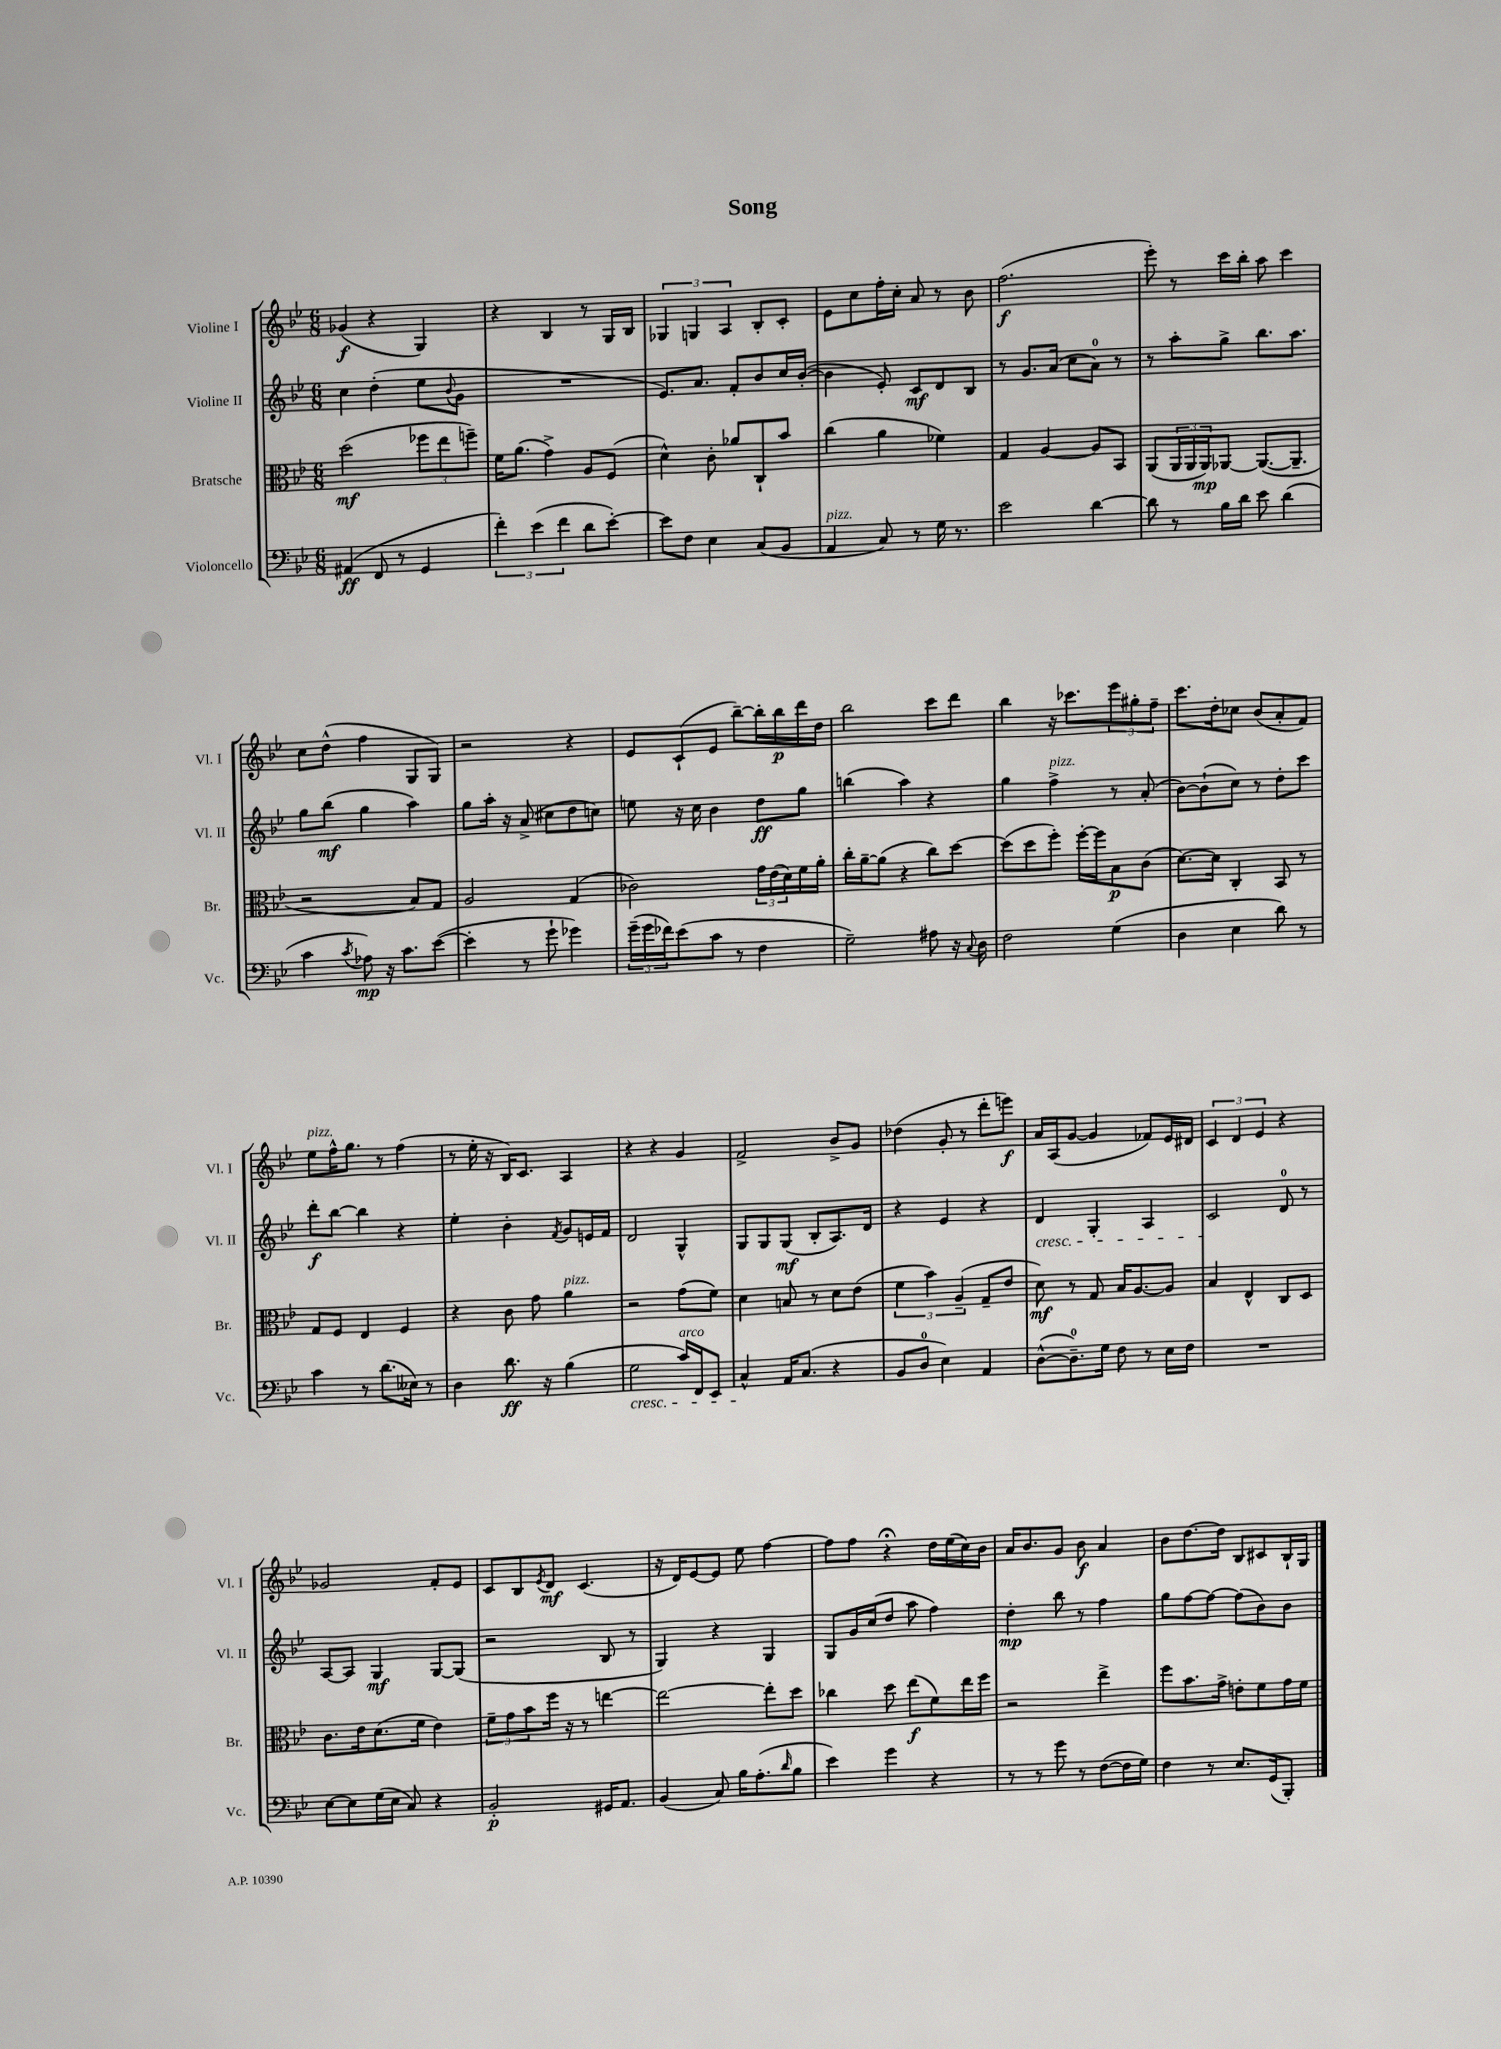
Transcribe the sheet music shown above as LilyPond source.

\header { title = "Song" }
<<
\new StaffGroup <<
\new Staff = "s0" \with { instrumentName = "Violine I" shortInstrumentName = "Vl. I" } {
    \clef treble \key bes \major \numericTimeSignature \time 6/8
    ges'4\f( r4 g4) |
    r4 bes4 r8 g16 bes16 |
    \tuplet 3/2 { ges4 g4 a4 } bes8-. c'8-. |
    ees'8 c''8 f''16-. c''16-. a'8 r8 bes'8 |
    f''2.\f( |
    ees'''8-.) r8 c'''16 bes''16-. a''8 c'''4 |
    c''8 d''8-^( f''4 g8 g8) |
    r2 r4 |
    ees'8 c'8-!( ees'8 bes''8~--) bes''16-. bes''16\p d'''16 d''16 |
    bes''2 c'''8 d'''8 |
    bes''4 r16 ces'''8. \tuplet 3/2 { ees'''8 gis''8-. f''8-- } |
    c'''8. d''16-. ces''8 bes'8( a'8-. f'8) |
    ees''8^\markup { \italic "pizz." } f''16-^ g''8. r8 f''4( |
    r8 ees''16-. r16 bes16) c'8. a4 |
    r4 r4 g'4 |
    f'2-> bes'8-> g'8 |
    des''4( g'8-. r8 d'''8-. e'''8\f) |
    a'16 a16( g'8~ g'4 fes'8) ees'16 dis'16 |
    \tuplet 3/2 { c'4 d'4 ees'4 } r4 |
    ges'2 f'8-. ees'8 |
    c'8 bes8 \acciaccatura { ees'8 } d'8\mf c'4.( |
    r16 d'16) ees'8~ ees'8 ees''8 f''4~ |
    f''8 f''8 r4\fermata d''16 ees''16( c''16) bes'16 |
    a'16 bes'8. g'8 bes'8\f a'4 |
    bes'8 d''8.~ d''16 bes8 cis'8 bes16-! g16 \bar "|." |
}
\new Staff = "s1" \with { instrumentName = "Violine II" shortInstrumentName = "Vl. II" } {
    \clef treble \key bes \major \numericTimeSignature \time 6/8
    c''4 d''4-.( ees''8 \appoggiatura { bes'8 } g'8 |
    R2. |
    ees'8.) a'8. f'8-. bes'8 c''16 bes'16~-.( |
    bes'4 ees'8-.) c'8\mf d'8 bes8 |
    r8 g'8. a'16( c''8 a'8-0) r8 |
    r8 a''8-. g''8-> bes''8. a''8. |
    g''8 bes''8\mf( g''4 a''4) |
    g''8 a''16-. r16 a'8->( cis''8 d''8 c''8) |
    e''8 r16 c''16 bes'4 d''8\ff g''8 |
    b''4( a''4) r4 |
    g''4 f''4->^\markup { \italic "pizz." } r8 a'8-.( |
    bes'8~) bes'8-!( c''8) r8 d''8-. c'''8 |
    d'''8-.\f bes''8~ bes''4 r4 |
    ees''4-. bes'4-. \acciaccatura { f'8 } g'8 e'16 f'16 |
    d'2 g4-^ |
    g8 g8 g8\mf( bes8-. a8.) d'16 |
    r4 ees'4 r4 |
    d'4\cresc g4-. a4 |
    c'2\! d'8-0 r8 |
    a8~ a8 g4\mf g8~ g8( |
    r2 bes8 r8 |
    g4) r4 g4 |
    g8 g'16 c''16( d''8 a''8 f''4) |
    d''4-.\mp bes''8 r8 f''4 |
    g''8 f''8~ f''8~ f''8( bes'8) bes'8 \bar "|." |
}
\new Staff = "s2" \with { instrumentName = "Bratsche" shortInstrumentName = "Br." } {
    \clef alto \key bes \major \numericTimeSignature \time 6/8
    d''2\mf( \tuplet 3/2 { fes''8 ees''8 f''8--) } |
    f'16 a'8.( g'4->) a8 f8( |
    d'4-^) c'8-. aes'8 c8-! bes'8 |
    c''4( a'4 fes'4) |
    g4 a4~ a8 bes,8 |
    a,8( \tuplet 3/2 { a,16 a,16 a,16\mp) } aes,8~ aes,8.~( aes,8.-- |
    r2 bes8) g8 |
    a2 g4( |
    ces'2) \tuplet 3/2 { g'16 ees'16( d'16) } f'16 a'16-. |
    c''16-. a'16~-- a'8( r4 c''8) d''8~ |
    d''8( d''8 f''8-.) f''16~-. f''16 bes8\p c'8( |
    d'8.~) d'16 c4-. bes,8 r8 |
    g8 f8 ees4 f4 |
    r4 c'8 g'8 a'4^\markup { \italic "pizz." } |
    r2 g'8( f'8) |
    d'4 b8 r8 d'8 ees'8( |
    \tuplet 3/2 { f'4 bes'4) a4--( } g8-- ees'8 |
    d'8\mf) r8 g8 bes16 a8.~ a8 |
    bes4 ees4-^ c8 d8 |
    c'8. ees'16 d'8.( f'16 ees'4) |
    \tuplet 3/2 { f'8-- g'8 bes'8 } f''16 r16 r8 e''4~ |
    e''2~ e''8-. d''8 |
    ces''4 d''8 ees''8\f( f'8) ees''16 f''16 |
    r2 ees''4-> |
    f''8 bes'8. g'16-> e'8-. f'8 g'16 f'16 \bar "|." |
}
\new Staff = "s3" \with { instrumentName = "Violoncello" shortInstrumentName = "Vc." } {
    \clef bass \key bes \major \numericTimeSignature \time 6/8
    ais,4\ff( f,8 r8 g,4 |
    \tuplet 3/2 { f'4-.) ees'4( f'4 } d'8 ees'8~-.) |
    ees'8 f8 ees4 c8( bes,8 |
    a,4^\markup { \italic "pizz." } c8) r8 g16 r8. |
    ees'2 d'4~ |
    d'8 r8 bes16 d'16 ees'8 d'4( |
    c'4 \acciaccatura { c'8 } aes8\mp) r16 c'8. ees'8~( |
    ees'4-. r8 g'8-! ges'4) |
    \tuplet 3/2 { g'16--( g'16 fes'16) } ees'8( c'8 r8 f4 |
    g2--) ais8 r16 \appoggiatura { c8 } d16 |
    f2 g4( |
    d4 ees4 d'8) r8 |
    c'4 r8 d'8.( eeses16) r8 |
    d4 d'8.\ff r16 bes4( |
    g2\cresc c'16^\markup { \italic "arco" }) f,16 ees,8 |
    c4-^\! a,16 c8.( r4 |
    bes,8 d8-0 ees4) a,4 |
    d8~-^( d8.-0--) g16 f8 r8 ees16 f16 |
    R2. |
    ees8~ ees8 g16( ees16 c8) r4 |
    bes,2-.\p gis,16 a,8. |
    bes,4( c8) bes16 a8.-.( \grace { d'16 } bes8 |
    ees'4) g'4 r4 |
    r8 r8 g'8 r8 f8~( f16 g16) |
    f4 r8 ees8. g,16( bes,,8-.) \bar "|." |
}
>>
>>
\layout { \context { \Score \remove "Bar_number_engraver" } }
